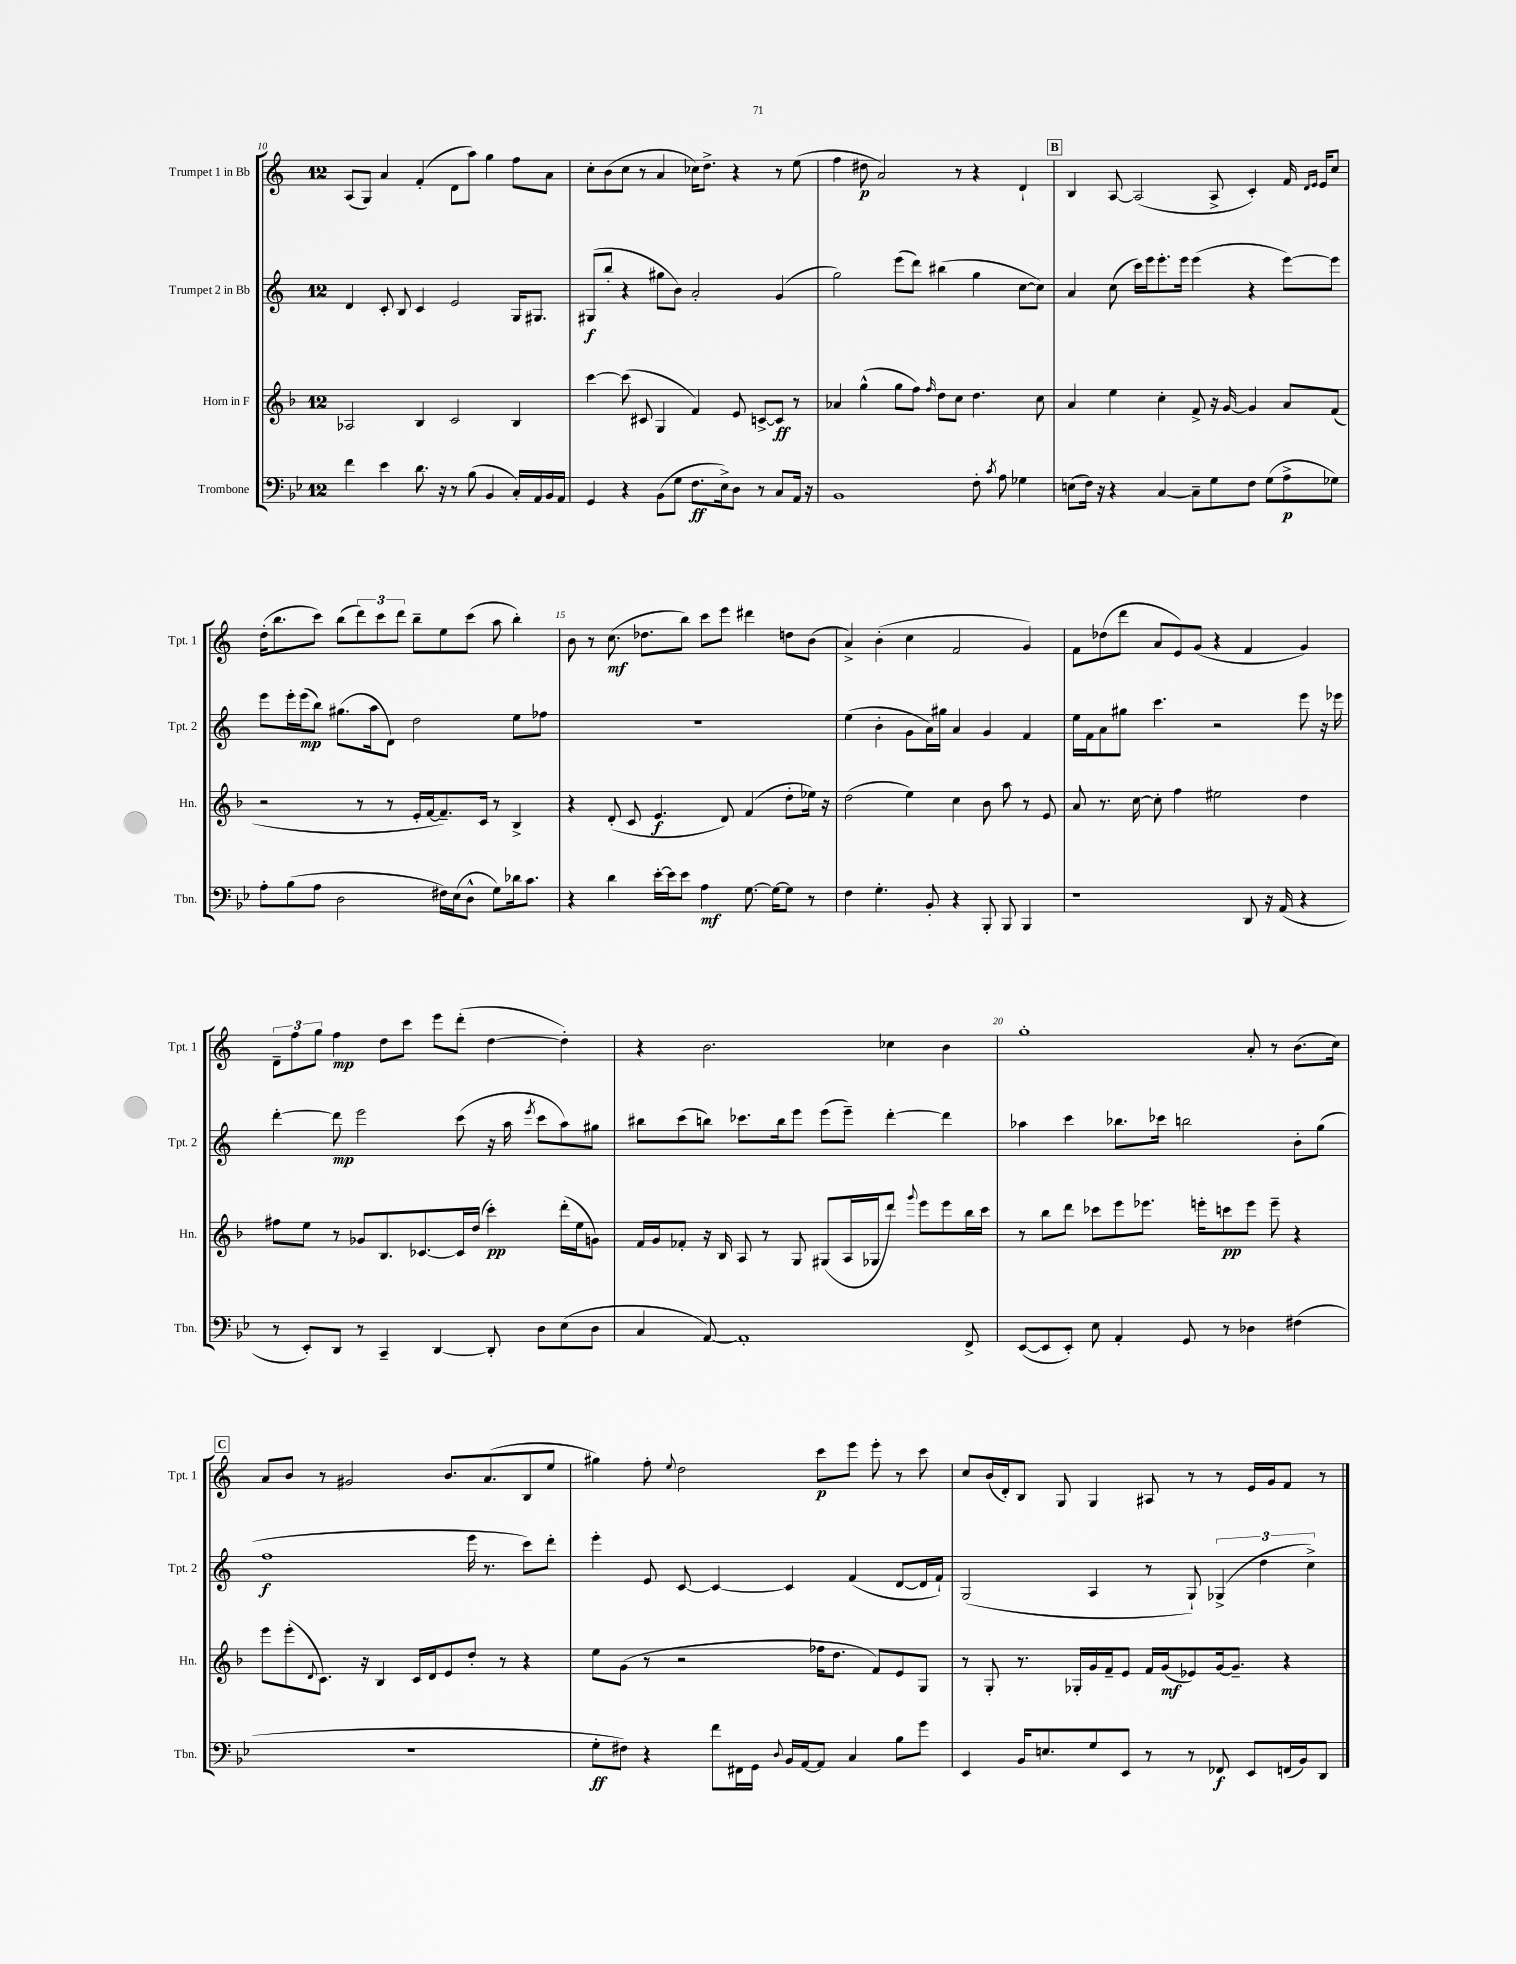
<<
\new StaffGroup <<
\new Staff = "s0" \with { instrumentName = "Trumpet 1 in Bb" shortInstrumentName = "Tpt. 1" } {
    \clef treble \key c \major \once \override Staff.TimeSignature.style = #'single-digit \time 12/8
    a8( g8) a'4 f'4-.( d'8 a''8) g''4 f''8 a'8 |
    c''8-. b'8( c''8 r8 a'4 ces''16) d''8.-> r4 r8 e''8( |
    f''4 dis''8\p a'2) r8 r4 d'4-! |
    \mark \markup { \box "B" } b4 a8~ a2( a8-> c'4-.) f'16 \grace { d'16 e'16 } e'16 c''8 |
    d''16-.( b''8. c'''8) b''8( \tuplet 3/2 { d'''8) c'''8 d'''8 } b''8-- e''8 c'''8( a''8 b''4-.) |
    b'8 r8 c''8.\mf( des''8. b''8) c'''8 e'''8 dis'''4 d''8 b'8( |
    a'4->) b'4-.( c''4 f'2 g'4) |
    f'8 des''8( d'''8 a'8 e'8) g'8( r4 f'4 g'4) |
    \tuplet 3/2 { d'8-- f''8 g''8 } f''4\mp d''8 c'''8 e'''8 d'''8-.( d''4~ d''4-.) |
    r4 b'2. ces''4 b'4 |
    g''1-. a'8-. r8 b'8.( c''16) |
    \mark \markup { \box "C" } a'8 b'8 r8 gis'2 b'8. a'8.( b8 e''8 |
    gis''4) f''8-. \appoggiatura { e''8 } d''2 c'''8\p e'''8 e'''8-. r8 c'''8 |
    c''8 b'16( d'16-.) b8 g8 g4 ais8 r8 r8 e'16 g'16 f'8 r8 \bar "|." |
}
\new Staff = "s1" \with { instrumentName = "Trumpet 2 in Bb" shortInstrumentName = "Tpt. 2" } {
    \clef treble \key c \major \once \override Staff.TimeSignature.style = #'single-digit \time 12/8
    d'4 c'8-. b8 c'4 e'2 g16 gis8. |
    gis8\f( b''8-. r4 gis''8 b'8) a'2-. g'4( |
    g''2) e'''8( d'''8) bis''4( g''4 c''8~ c''8) |
    \mark \markup { \box "B" } a'4 c''8( c'''16) e'''16 e'''8.-. e'''16 e'''4( r4 e'''8~) e'''8 |
    e'''8 e'''16-. e'''16\mp( b''8) gis''8.( a''16 d'8) d''2 e''8 fes''8 |
    R1. |
    e''4( b'4-. g'8 a'16) gis''16 a'4 g'4 f'4 |
    e''16 f'16 a'8 gis''8 c'''4. r2 e'''8 r16 ees'''16 |
    d'''4~-. d'''8\mp e'''2 c'''8( r16 a''16 \acciaccatura { e'''8 } c'''8 a''8) gis''8 |
    bis''8 c'''8( b''8) ces'''8. b''16 e'''8 e'''8( e'''8--) d'''4~-. d'''4 |
    aes''4 c'''4 bes''8. ces'''16 b''2 b'8-. g''8( |
    \mark \markup { \box "C" } f''1\f e'''16 r8. c'''8) d'''8-. |
    e'''4-. e'8 c'8~ c'4~ c'4 f'4( d'8~ d'16 f'16-!) |
    g2( a4 r8 g8-!) \tuplet 3/2 { ges4->( d''4 c''4->) } \bar "|." |
}
\new Staff = "s2" \with { instrumentName = "Horn in F" shortInstrumentName = "Hn." } {
    \clef treble \key f \major \once \override Staff.TimeSignature.style = #'single-digit \time 12/8
    aes2 bes4 c'2 bes4 |
    c'''4~ c'''8( cis'8 g4 f'4) e'8 c'8~-> c'8\ff r8 |
    aes'4 g''4-^( g''8 f''8) \grace { f''16 } d''8 c''8 d''4. c''8 |
    \mark \markup { \box "B" } a'4 e''4 c''4-. f'8-> r16 g'16~ g'4 a'8 f'8( |
    r2 r8 r8 e'16-. f'16~ f'8.--) c'16 r8 bes4-> |
    r4 d'8-.( c'8 e'4.\f d'8) f'4( d''8-. ees''16) r16 |
    d''2( e''4) c''4 bes'8 a''8 r8 e'8 |
    a'8 r8. c''16~ c''8-. f''4 eis''2 d''4 |
    fis''8 e''8 r8 ges'8 bes8. ces'8.~ ces'16 d''16( c'''4-.\pp) d'''16-.( e''16 g'8) |
    f'16 g'16 fes'8-. r16 bes16 a8 r8 g8 gis8( a16 ges16 d'''8) \appoggiatura { g'''8 } e'''8 e'''8 bes''16 c'''16 |
    r8 bes''8 d'''8 ces'''8 e'''8 ees'''8. e'''16-. c'''8\pp e'''8 e'''8-- r4 |
    \mark \markup { \box "C" } e'''8 e'''8-.( \appoggiatura { d'8 } c'8.) r16 bes4 c'16 d'16 e'8 d''8-. r8 r4 |
    e''8 g'8( r8 r2 fes''16 d''8. f'8) e'8 g8 |
    r8 g8-. r8. ges16-. g'16 f'16-- e'8 f'16 g'16\mf( ees'8) g'16~ g'8.-- r4 \bar "|." |
}
\new Staff = "s3" \with { instrumentName = "Trombone" shortInstrumentName = "Tbn." } {
    \clef bass \key bes \major \once \override Staff.TimeSignature.style = #'single-digit \time 12/8
    f'4 ees'4 d'8. r16 r8 bes8( bes,4 c16-.) a,16 bes,16 a,16 |
    g,4 r4 bes,8( g8 f8.\ff ees16->) d8 r8 c8 a,16 r16 |
    bes,1 f8-. \acciaccatura { c'8 } a8 ges4 |
    \mark \markup { \box "B" } e8( f16) r16 r4 c4~ c8-- g8 f8 g8( a8->\p ges8) |
    a8-. bes8( a8 d2 fis16) ees16( d8-^ g8) des'16 c'8. |
    r4 d'4 ees'16~-. ees'16 ees'8 a4\mf g8.~ g16~ g8 r8 |
    f4 g4.-. bes,8-. r4 bes,,8-. bes,,8 bes,,4 |
    r1 d,8 r16 a,16( r4 |
    r8 ees,8-.) d,8 r8 c,4-- d,4~ d,8-. d8 ees8( d8 |
    c4 a,8~) a,1-. f,8-> |
    ees,8~( ees,8 ees,8-.) ees8 a,4-. g,8 r8 des4 fis4( |
    \mark \markup { \box "C" } R1. |
    g8-.\ff fis8) r4 f'8 fis,16 g,16 \appoggiatura { d8 } bes,16 a,16~ a,8 c4 bes8 g'8 |
    ees,4 bes,16 e8. g8 ees,8 r8 r8 fes,8\f ees,8 f,16( bes,16) d,8 \bar "|." |
}
>>
>>
\layout { \context { \Score currentBarNumber = #10 \override BarNumber.break-visibility = ##(#f #t #t) barNumberVisibility = #(every-nth-bar-number-visible 5) } }
